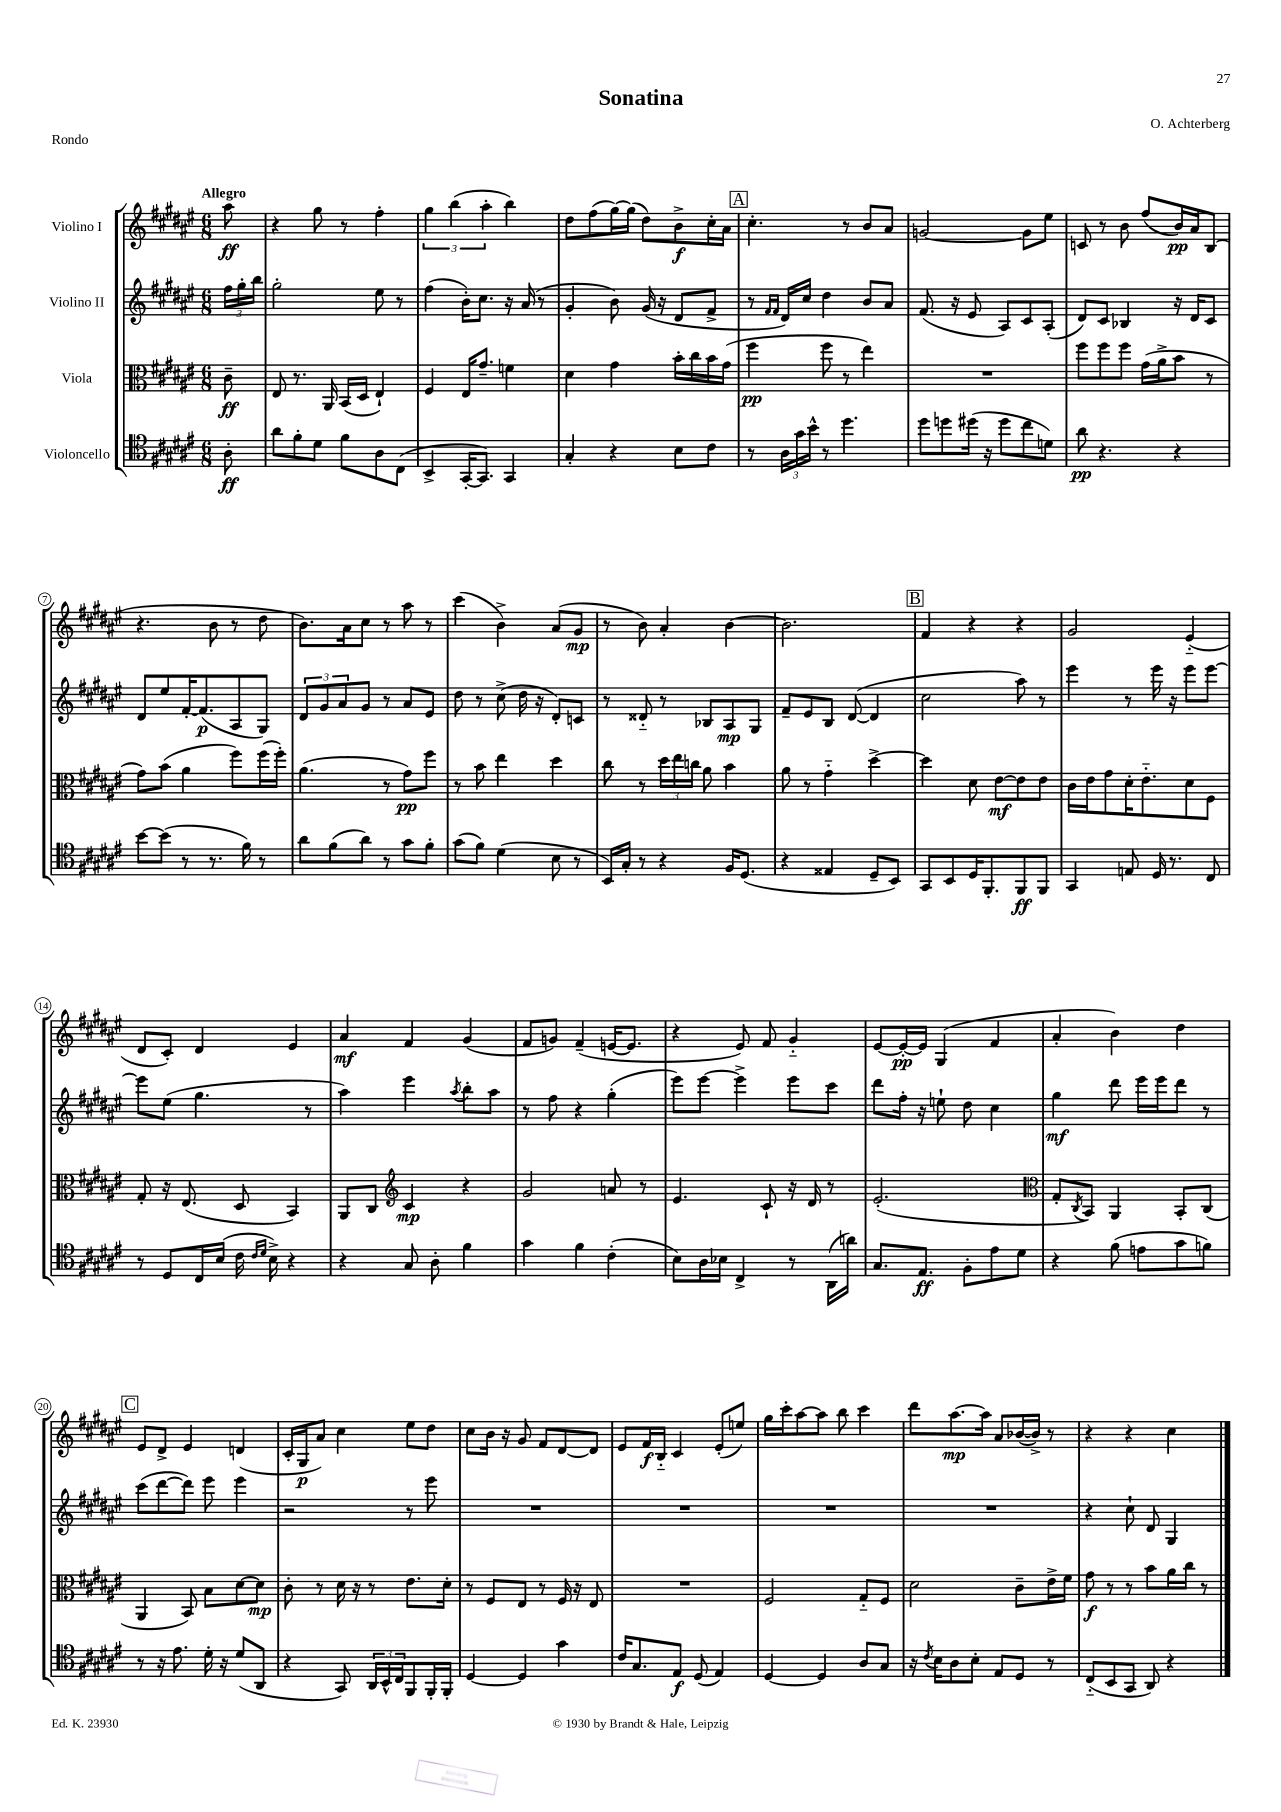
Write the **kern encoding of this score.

**kern	**kern	**kern	**kern
*staff4	*staff3	*staff2	*staff1
*clefC4	*clefC3	*clefG2	*clefG2
*k[f#c#g#d#a#e#]	*k[f#c#g#d#a#e#]	*k[f#c#g#d#a#e#]	*k[f#c#g#d#a#e#]
*M6/8	*M6/8	*M6/8	*M6/8
8A#'	8c#~	24ff#	8aa#
.	.	24gg#'	.
.	.	24bb	.
=	=	=	=
8a#	8E#	2gg#'	4r
8f#'	8.r	.	.
8d#	.	.	8gg#
.	16AA#	.	.
8f#	(16BB	.	8r
.	16D#	.	.
8A#	4E#`)	8ee#	4ff#'
(8C#	.	8r	.
=	=	=	=
4BB^	4F#	(4ff#	6gg#
.	.	.	(6bb
[16GG#'	16E#	16b')	.
8.GG#])	8.g#~	8.cc#	.
.	.	.	6aa#'
4GG#	4f	16r	4bb)
.	.	(16a#	.
.	.	8r	.
=	=	=	=
4G#'	4d#	4g#'	8dd#
.	.	.	(8ff#
4r	4g#	8b)	[16gg#)
.	.	.	(16gg#]
.	.	(16g#	8dd#)
.	.	16r	.
8B	16b'	8d#	8b^
.	16cc#	.	.
8c#	16b	8f#^	16cc#'
.	(16g#	.	16a#
=	=	=	=
8r	4ff#	8r	4.cc#'
.	.	16qqf#	.
.	.	16qqf#	.
24A#	.	16d#)	.
24g#	.	.	.
.	.	16cc#	.
24b^^	.	.	.
8r	8ff#	4dd#	.
4.dd#	8r	.	8r
.	4ee#)	8b	8b
.	.	8a#	8a#
=	=	=	=
8dd#	2.r	(8.f#	[2g
8dd	.	.	.
.	.	16r	.
(16dd#	.	8e#	.
16r	.	.	.
8dd#	.	8A#)	.
8cc#	.	8c#	8g]
8d)	.	(8A#'	8ee#
=	=	=	=
8a#	8ff#	8d#)	8c
4.r	8ff#	8c#	8r
.	8ff#	4B-	8b
.	(16g#	.	(8ff#
.	16a#^	.	.
4r	8b	16r	16b)
.	.	16d#	16a#
.	8r	8c#	(8B
=	=	=	=
[8b	8g#)	8d#	4.r
(8b]	(8b	8ee#	.
8r	4a#	[16f#'	.
.	.	(8.f#]	.
8.r	.	.	8b
.	8ff#)	8A#	8r
16f#)	.	.	.
8r	(16ff#	8G#)	8dd#
.	16ff#')	.	.
=	=	=	=
8a#	(4.a#	12d#	8.b)
.	.	12g#	.
(8f#	.	.	.
.	.	12a#	.
.	.	.	16a#
8a#)	.	8g#	8cc#
8r	8r	8r	8r
8g#	8g#)	8a#	8aa#
8f#'	8ff#	8e#	8r
=	=	=	=
(8g#	8r	8dd#	(4ccc#
8f#)	8b	8r	.
(4d#	4ee#	(8cc#^	4b^)
.	.	16dd#	.
.	.	16r	.
8B	4dd#	8d#')	(8a#
8r	.	8c	8g#
=	=	=	=
16BB)	8cc#	8r	8r
16G#'	.	.	.
8r	8r	8d##'~	8b)
4r	24dd#	8r	4a#'
.	24ee#	.	.
.	24cc	.	.
.	8a#	8B-	.
16F#	4b	8A#	[4b
(8.D#	.	.	.
.	.	8G#	.
=	=	=	=
4r	8a#	8f#~	2.b]
.	8r	8e#	.
4E##	4g#'~	8B	.
.	.	([8d#	.
8D#~	[4dd#^	4d#]	.
8BB)	.	.	.
=	=	=	=
8GG#	4dd#]	2cc#	4f#
8BB	.	.	.
16D#	8d#	.	4r
8.FF#'	.	.	.
.	[8e#	.	.
8FF#	8e#]	8aa#)	4r
8FF#	8e#	8r	.
=	=	=	=
4GG#	16c#	4eee#	2g#
.	16e#	.	.
.	8g#	.	.
8E	16d#'	8r	.
.	8.e#'~	.	.
16D#	.	16eee#	.
8.r	.	16r	.
.	8d#	8eee#	(4e#'~
8C#	8F#	[8eee#	.
=	=	=	=
8r	8G#'	8eee#]	8d#
8D#	16r	(8ee#	8c#')
.	(8.E#	.	.
16C#	.	4.gg#	4d#
(16B	.	.	.
16c#	8D#	.	.
16qqc#	.	.	.
16qqd#	.	.	.
16B^)	.	.	.
4r	4BB)	.	4e#
.	.	8r	.
=	=	=	=
4r	8AA#	4aa#)	4a#
.	8C#	.	.
*	*clefG2	*	*
8G#	4c#	4eee#	4f#
8A#'	.	.	.
.	.	8qaa#	.
4f#	4r	8bb'	(4g#
.	.	8aa#	.
=	=	=	=
4g#	2g#	8r	8f#
.	.	8ff#	8g)
4f#	.	4r	(4f#~
(4c#'	8a	(4gg#'	[16e
.	.	.	8.e]
.	8r	.	.
=	=	=	=
8B)	4.e#	8eee#)	4r
16A#	.	[8eee#	.
16B-	.	.	.
4C#^	.	4eee#^]	8e#)
.	8c#`	.	8f#
8r	16r	8eee#	4g#'~
.	16d#	.	.
(16AA#	8r	8ccc#	.
16a)	.	.	.
=	=	=	=
8.G#	(2.e#'	8ddd#	[8e#
.	.	16ff#'	16e#'_
8.E#	.	16r	16e#]
.	.	8ee`	(4G#
8F#'	.	8dd#	.
8e#	.	4cc#	4f#
8d#	.	.	.
=	=	=	=
*	*clefC3	*	*
4r	8G#'	4gg#	4a#'
.	8qC#	.	.
.	8BB)	.	.
(8f#	4AA#	8ddd#	4b)
8e	.	16eee#	.
.	.	16eee#	.
8g#	8BB'	8ddd#	4dd#
8f)	(8C#	8r	.
=	=	=	=
8r	4AA#	(8ccc#	8e#
16r	.	[8ddd#	8d#^
8.e#	.	.	.
.	8BB)	8ddd#])	4e#
16d#'	8B	8eee#	.
16r	.	.	.
(8d#	[8d#	4eee#	(4d
8AA#	8d#]	.	.
=	=	=	=
4r	8c#'	2r	16c#'
.	.	.	16G#
.	8r	.	8a#)
8GG#)	16d#	.	4cc#
.	16r	.	.
24AA#	8r	.	.
24BB^^	.	.	.
24C#	.	.	.
8FF#	8.e#	8r	8ee#
16FF#'	.	8eee#	8dd#
16FF#'	16d#'	.	.
=	=	=	=
[4D#	8r	2.r	8cc#
.	8F#	.	16b
.	.	.	16r
4D#]	8E#	.	8g#
.	8r	.	8f#
4g#	16F#	.	[8d#
.	16r	.	.
.	8E#	.	8d#]
=	=	=	=
16c#	2.r	2.r	8e#
8.G#	.	.	.
.	.	.	16f#
.	.	.	16B'~
8E#	.	.	4c#
(8D#	.	.	.
4E#)	.	.	(8e#'
.	.	.	8ee)
=	=	=	=
[4D#	2F#	2.r	16gg#
.	.	.	16ccc#'
.	.	.	[8aa#
4D#]	.	.	8aa#]
.	.	.	8bb
8A#	8G#'~	.	4ccc#
8G#	8F#	.	.
=	=	=	=
16r	2d#	2.r	8ddd#
8qc#	.	.	.
16B	.	.	.
8A#	.	.	[8.aa#
8B'	.	.	.
.	.	.	16aa#]
8E#	.	.	8a#
8D#	8c#~	.	([16b-
.	.	.	16b-^])
8r	16e#^	.	8r
.	16f#	.	.
=	=	=	=
(8C#'~	8g#	4r	4r
8BB	8r	.	.
8GG#	8r	8cc#`	4r
8AA#)	8b	8d#	.
4r	16a#	4G#	4cc#
.	16cc#	.	.
.	8r	.	.
==	==	==	==
*-	*-	*-	*-
